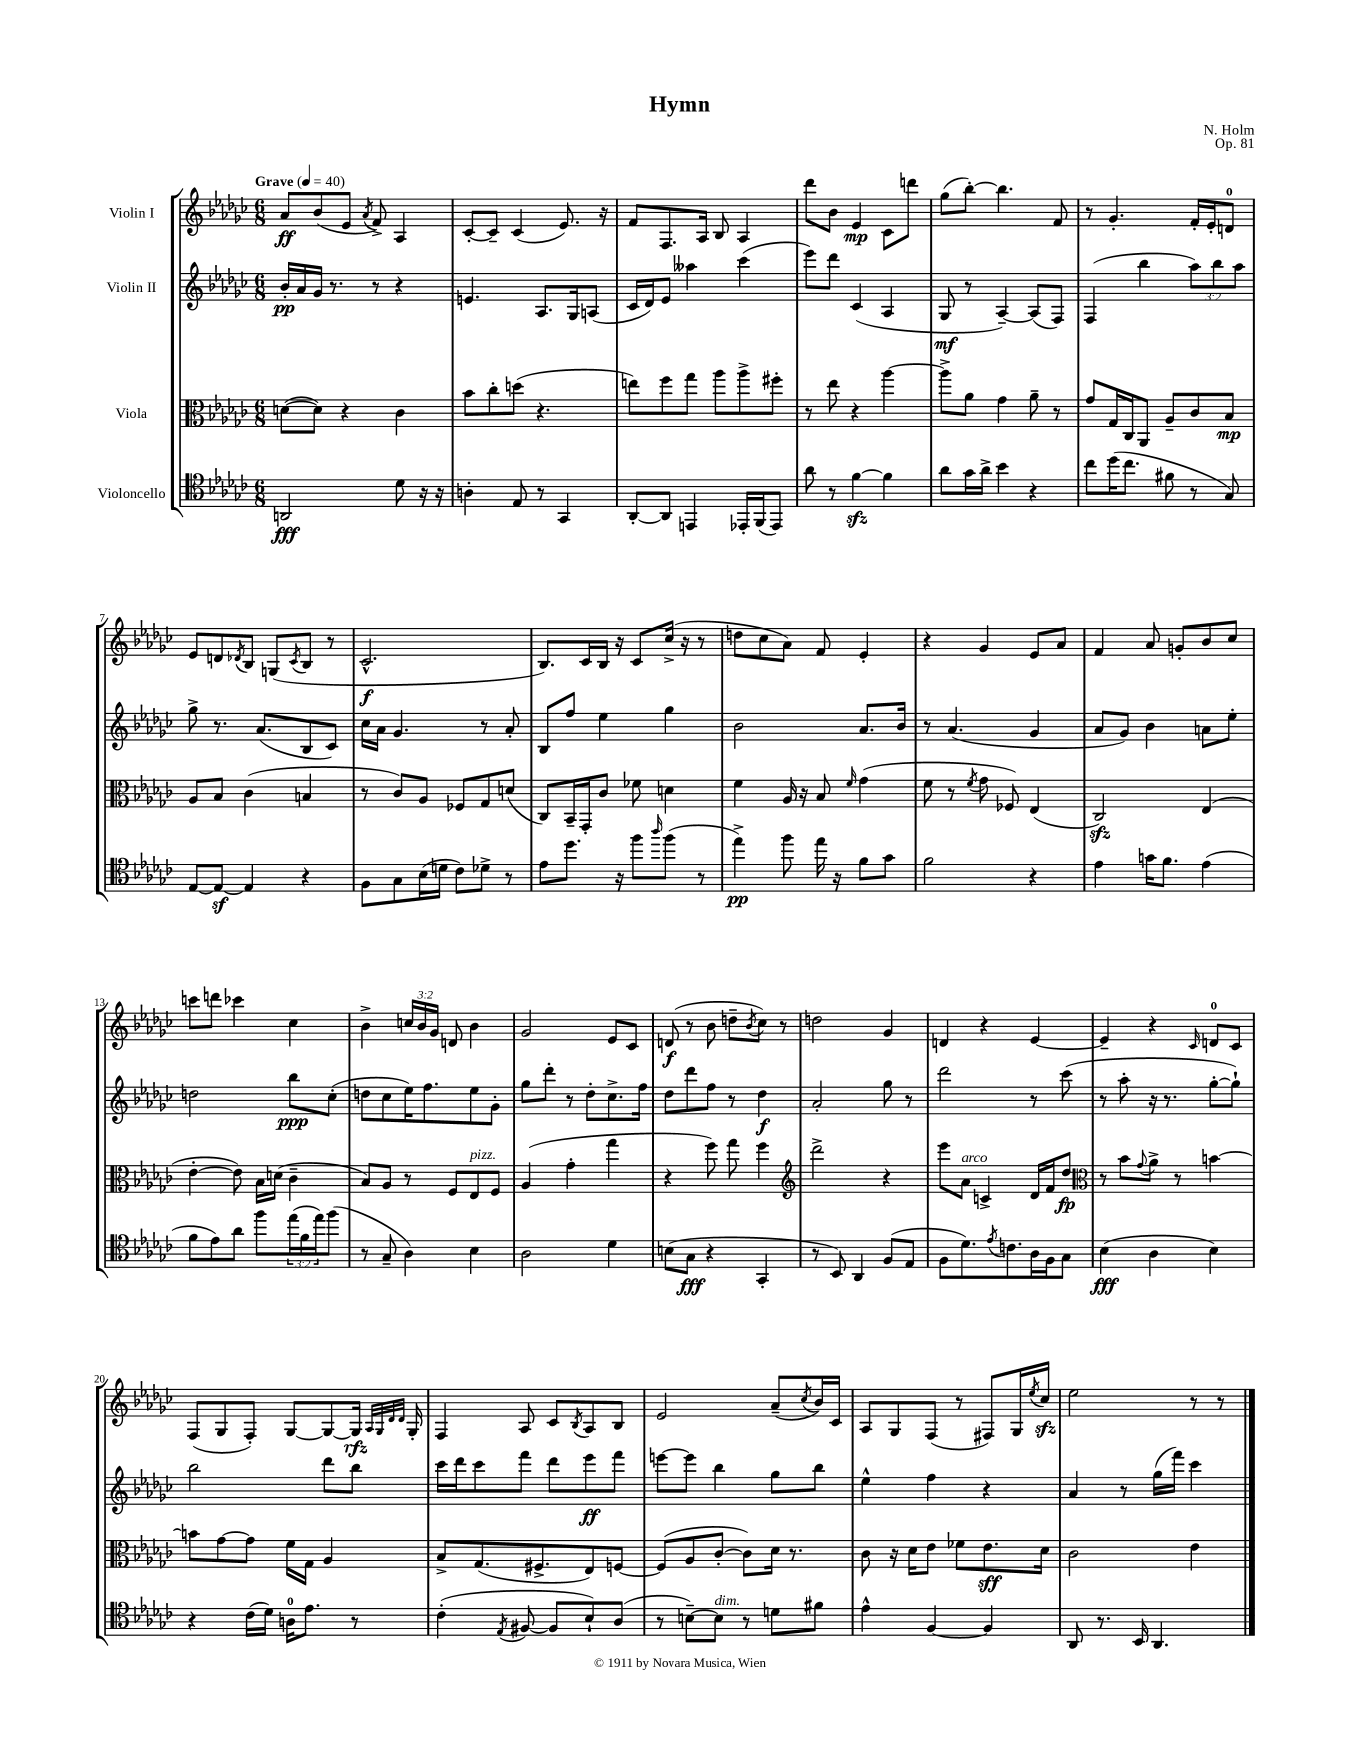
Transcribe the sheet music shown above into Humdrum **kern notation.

**kern	**dynam	**kern	**dynam	**kern	**dynam	**kern	**dynam
*part4	*part4	*part3	*part3	*part2	*part2	*part1	*part1
*staff4	*staff4	*staff3	*staff3	*staff2	*staff2	*staff1	*staff1
*I"Violoncello	*	*I"Viola	*	*I"Violin II	*	*I"Violin I	*
*clefC4	*	*clefC3	*	*clefG2	*	*clefG2	*
*k[b-e-a-d-g-c-]	*	*k[b-e-a-d-g-c-]	*	*k[b-e-a-d-g-c-]	*	*k[b-e-a-d-g-c-]	*
*M6/8	*	*M6/8	*	*M6/8	*	*M6/8	*
*MM40	*	*MM40	*	*MM40	*	*MM40	*
=1	=1	=1	=1	=1	=1	=1	=1
!	!	!	!	!	!	!LO:TX:a:B:t=Grave	!
2AAn/	fff	([8dn\L	.	16b-'/LL	pp	8a-/L	ff
.	.	.	.	16a-/	.	.	.
.	.	8d\J])	.	16g-/JJ	.	(8b-/	.
.	.	.	.	8.r	.	.	.
.	.	4r	.	.	.	8e-/J	.
.	.	.	.	.	.	8qa-/	.
.	.	.	.	8r	.	8f^/)	.
8d-\	.	4c-\	.	4r	.	4A-/	.
16r	.	.	.	.	.	.	.
16r	.	.	.	.	.	.	.
=2	=2	=2	=2	=2	=2	=2	=2
4An'\	.	8b-\L	.	4.en/	.	[8c-'/L	.
.	.	8cc-'\	.	.	.	8c-~/J]	.
8E-/	.	(8ddn\J	.	.	.	(4c-/	.
8r	.	4.r	.	8.A-/L	.	.	.
4GG-/	.	.	.	.	.	8.e-/)	.
.	.	.	.	16G-/k	.	.	.
.	.	.	.	(8An/J	.	.	.
.	.	.	.	.	.	16r	.
=3	=3	=3	=3	=3	=3	=3	=3
[8AA-'/L	.	8een\L)	.	16c-/LL	.	8f/L	.
.	.	.	.	16d-/J)	.	.	.
8AA-/J]	.	8ff\	.	8e-/J	.	8.F/	.
4EEn/	.	8gg-\J	.	4aa--X\	.	.	.
.	.	.	.	.	.	16A-/Jk	.
.	.	8aa-\L	.	.	.	8B-/	.
16EE-X'/LL	.	8aa-^\	.	(4ccc-\	.	4A-/	.
(16FF/J	.	.	.	.	.	.	.
8EE-/J)	.	8ff#X'\J	.	.	.	.	.
=4	=4	=4	=4	=4	=4	=4	=4
8a-\	.	8r	.	8eee-\L)	.	8ddd-\L	.
8r	.	8ee-\	.	8ddd-\J	.	8b-\J	.
[4fzz\	.	4r	.	(4c-/	.	4e-/	mp
4f\]	.	[4aa-\	.	4A-/	.	8c-\L	.
.	.	.	.	.	.	8dddn\J	.
=5	=5	=5	=5	=5	=5	=5	=5
8a-\L	.	8aa-^\L]	.	8G-/	mf	(8gg-\L	.
16g-\L	.	8a-\J	.	8r	.	[8bb-'\J)	.
16a-^\JJ	.	.	.	.	.	.	.
4b-\	.	4g-\	.	[4A-~/)	.	4.bb-\]	.
4r	.	8a-~\	.	(8A-/L]	.	.	.
.	.	8r	.	8F/J)	.	8f/	.
=6	=6	=6	=6	=6	=6	=6	=6
8cc-\L	.	8g-/L	.	(4F/	.	8r	.
(16dd-\K	.	16G-/L	.	.	.	4.g-'/	.
8.cc-\J	.	16C-/J	.	.	.	.	.
.	.	8AA-/J	.	4bb-\	.	.	.
8f#X\	.	8A-~/L	.	.	.	.	.
8r	.	8c-/	.	12aa-\L)	.	16f'/LL	.
.	.	.	.	.	.	16e-'/J	.
.	.	.	.	12bb-\	.	.	.
8G-/)	.	8B-/J	mp	.	.	8dn/J	.
.	.	.	.	12aa-\J	.	.	.
!!LO:LB:g=z
=7	=7	=7	=7	=7	=7	=7	=7
[8E-/L	.	8A-/L	.	8gg-^\	.	8e-/L	.
8E-z/J_	.	8B-/J	.	8.r	.	8dn/	.
.	.	.	.	.	.	8qd-X/	.
4E-/]	.	(4c-\	.	.	.	8B-/J	.
.	.	.	.	(8.a-/L	.	.	.
.	.	.	.	.	.	(8Gn/L	.
.	.	.	.	.	.	8qc-/	.
4r	.	4Bn/	.	8B-/	.	8B-/J	.
.	.	.	.	8c-/J)	.	8r	.
=8	=8	=8	=8	=8	=8	=8	=8
8F\L	.	8r	.	16cc-\LL	.	2.c-^^/	f
.	.	.	.	16a-\JJ	.	.	.
8G-\	.	8c-/L)	.	4.g-/	.	.	.
(16B-\L	.	8A-/J	.	.	.	.	.
16dn\JJ	.	.	.	.	.	.	.
8c-\L)	.	8F-X/L	.	.	.	.	.
8d-X^\J	.	8G-/	.	8r	.	.	.
8r	.	(8dn/J	.	8a-'/	.	.	.
=9	=9	=9	=9	=9	=9	=9	=9
8e-\L	.	8C-/L)	.	8B-/L	.	8.B-/L)	.
8.dd-\J	.	16BB-~/L	.	8ff/J	.	.	.
.	.	16GG-'/J	.	.	.	16c-/L	.
.	.	8c-/J	.	4ee-\	.	16B-/JJ	.
16r	.	.	.	.	.	16r	.
8ff\L	.	8f-X\	.	.	.	8c-/L	.
16qqaa-/	.	.	.	.	.	.	.
(8ff\J	.	4dn\	.	4gg-\	.	(16cc-^/Jk	.
.	.	.	.	.	.	16r	.
8r	.	.	.	.	.	8r	.
=10	=10	=10	=10	=10	=10	=10	=10
4ee-^\)	pp	4f\	.	2b-\	.	8ddn\L	.
.	.	.	.	.	.	8cc-\	.
8ff\	.	16A-/	.	.	.	8a-\J)	.
.	.	16r	.	.	.	.	.
16ee-\	.	8B-/	.	.	.	8f/	.
16r	.	.	.	.	.	.	.
.	.	16qqf/	.	.	.	.	.
8f\L	.	(4g-\	.	8.a-/L	.	4e-'/	.
8g-\J	.	.	.	.	.	.	.
.	.	.	.	16b-/Jk	.	.	.
=11	=11	=11	=11	=11	=11	=11	=11
2f\	.	8f\	.	8r	.	4r	.
.	.	8r	.	(4.a-/	.	.	.
.	.	8qf/	.	.	.	.	.
.	.	8g-\	.	.	.	4g-/	.
.	.	8F-X/)	.	.	.	.	.
4r	.	(4E-/	.	4g-/	.	8e-/L	.
.	.	.	.	.	.	8a-/J	.
=12	=12	=12	=12	=12	=12	=12	=12
4e-\	.	2C-zz/)	.	8a-/L	.	4f/	.
.	.	.	.	8g-/J)	.	.	.
16gn\KL	.	.	.	4b-\	.	8a-/	.
8.f\J	.	.	.	.	.	.	.
.	.	.	.	.	.	8gn'/L	.
(4e-\	.	(4E-/	.	8an\L	.	8b-/	.
.	.	.	.	8ee-'\J	.	8cc-/J	.
!!LO:LB:g=z
=13	=13	=13	=13	=13	=13	=13	=13
8f\L	.	[4e-'\	.	2ddn\	.	8cccn\L	.
8e-\)	.	.	.	.	.	8dddn\J	.
8a-\J	.	8e-\])	.	.	.	4ccc-X\	.
8ff\L	.	16B-\LL	.	.	.	.	.
.	.	(16dn\JJ	.	.	.	.	.
(24ee-\L	.	4c-~\	.	8bb-\L	ppp	4cc-\	.
24f\	.	.	.	.	.	.	.
24ee-\J)	.	.	.	.	.	.	.
(8ff\J	.	.	.	(8cc-'\J	.	.	.
=14	=14	=14	=14	=14	=14	=14	=14
8r	.	8B-/L)	.	8ddn\L	.	4b-^\	.
8G-~/	.	8A-/J	.	8cc-\	.	.	.
4A-\)	.	8r	.	16ee-\K)	.	24ccn/LL	.
.	.	.	.	.	.	24b-/	.
.	.	.	.	8.ff\	.	.	.
.	.	.	.	.	.	24g-/JJ	.
.	.	8F/L	.	.	.	8dn/	.
!	!	!LO:TX:a:i:t=pizz.	!	!	!	!	!
4B-\	.	8E-/	.	8ee-\	.	4b-\	.
.	.	8F/J	.	8g-'\J	.	.	.
=15	=15	=15	=15	=15	=15	=15	=15
2A-\	.	(4A-/	.	8gg-\L	.	2g-/	.
.	.	.	.	8ddd-'\J	.	.	.
.	.	4g-'\	.	8r	.	.	.
.	.	.	.	8dd-'\L	.	.	.
4d-\	.	4gg-\	.	8.cc-^\	.	8e-/L	.
.	.	.	.	.	.	8c-/J	.
.	.	.	.	16ff\Jk	.	.	.
=16	=16	=16	=16	=16	=16	=16	=16
(8Bn\L	.	4r	.	8dd-\L	.	(8dn/	f
8G-\J	fff	.	.	8ddd-\	.	8r	.
4r	.	8ff\)	.	8ff\J	.	8b-\	.
.	.	8gg-\	.	8r	.	8ddn~\L	.
.	.	.	.	.	.	8qb-/	.
4GG-'/	.	4ff\	.	4dd-\	f	8cc-\J)	.
.	.	.	.	.	.	8r	.
=17	=17	=17	=17	=17	=17	=17	=17
*	*	*clefG2	*	*	*	*	*
8r	.	2ddd-^\	.	2a-'/	.	2ddn\	.
8BB-/)	.	.	.	.	.	.	.
4AA-/	.	.	.	.	.	.	.
(8F/L	.	4r	.	8gg-\	.	4g-/	.
8E-/J	.	.	.	8r	.	.	.
=18	=18	=18	=18	=18	=18	=18	=18
8F\L	.	8eee-\L	.	2ddd-\	.	4dn/	.
!	!	!LO:TX:a:i:t=arco	!	!	!	!	!
8.d-\)	.	8a-\J	.	.	.	.	.
.	.	4cn^/	.	.	.	4r	.
8qe-/	.	.	.	.	.	.	.
8.cn\	.	.	.	.	.	.	.
16A-\L	.	16d-/LL	.	8r	.	[4e-/	.
16F\J	.	16f/J	.	.	.	.	.
8G-\J	.	8dd-/J	fp	(8ccc-\	.	.	.
=19	=19	=19	=19	=19	=19	=19	=19
*	*	*clefC3	*	*	*	*	*
(4B-\	fff	8r	.	8r	.	4e-~/]	.
.	.	8b-\L	.	8aa-'\	.	.	.
.	.	8qqg-/	.	.	.	.	.
4A-\	.	8a-^\J	.	16r	.	4r	.
.	.	.	.	8.r	.	.	.
.	.	8r	.	.	.	.	.
.	.	.	.	.	.	16qqc-/	.
4B-\)	.	[4bn\	.	[8gg-'\L	.	8dn/L	.
.	.	.	.	8gg-`\J])	.	8c-/J	.
!!LO:LB:g=z
=20	=20	=20	=20	=20	=20	=20	=20
4r	.	8bn\L]	.	2bb-\	.	(8F/L	.
.	.	[8g-\	.	.	.	8G-/	.
(16c-\LL	.	8g-\J]	.	.	.	8F'/J)	.
16d-\JJ)	.	.	.	.	.	.	.
16An\KL	.	16f\LL	.	.	.	[8G-/L	.
8.e-\J	.	16G-\JJ	.	.	.	.	.
.	.	4A-/	.	8ddd-\L	.	8G-/_	.
8r	.	.	.	8bb-\J	.	16G-/Jk]	rfz
.	.	.	.	.	.	32qqA-/LLL	.
.	.	.	.	.	.	32qqG-/	.
.	.	.	.	.	.	32qqd-/	.
.	.	.	.	.	.	32qqd-/JJJ	.
.	.	.	.	.	.	16G-'/	.
=21	=21	=21	=21	=21	=21	=21	=21
(4c-'\	.	8B-^/L	.	16ccc-\LL	.	4F/	.
.	.	.	.	16ddd-\J	.	.	.
.	.	(8.G-/	.	8ccc-\	.	.	.
8qE-/	.	.	.	.	.	.	.
[8F#X/	.	.	.	8fff\J	.	8A-/	.
.	.	8.F#X^/	.	.	.	.	.
8F#/L]	.	.	.	8ddd-\L	.	8c-/L	.
.	.	.	.	.	.	8qB-/	.
8B-`/)	.	8E-/)	.	8eee-\	ff	8A-/	.
(8A-/J	.	[8Fn/J	.	8fff\J	.	8B-/J	.
=22	=22	=22	=22	=22	=22	=22	=22
8r	.	(8F/L]	.	[8eeen\L	.	2e-/	.
[8Bn~\L)	.	8A-/	.	8eee\J]	.	.	.
!LO:TX:a:i:t=dim.	!	!	!	!	!	!	!
8B\J]	.	[8c-'/J	.	4bb-\	.	.	.
8r	.	8c-\L])	.	.	.	.	.
8dn\L	.	16d-\Jk	.	8gg-\L	.	(8a-~/L	.
.	.	8.r	.	.	.	.	.
.	.	.	.	.	.	8qcc-/	.
8f#X\J	.	.	.	8bb-\J	.	16b-/L)	.
.	.	.	.	.	.	16c-/JJ	.
=23	=23	=23	=23	=23	=23	=23	=23
4e-^^\	.	8c-\	.	4ee-^^\	.	8A-/L	.
.	.	16r	.	.	.	8G-/	.
.	.	16d-\KL	.	.	.	.	.
[4F/	.	8e-\J	.	4ff\	.	(8F/J	.
.	.	8f-X\L	.	.	.	8r	.
4F/]	.	8.e-\	sff	4r	.	8F#X/L)	.
.	.	.	.	.	.	16G-/L	.
.	.	.	.	.	.	8qee-/	.
.	.	16d-\Jk	.	.	.	16cc-zz/JJ	.
=24	=24	=24	=24	=24	=24	=24	=24
8AA-/	.	2c-\	.	4a-/	.	2ee-\	.
8.r	.	.	.	.	.	.	.
.	.	.	.	8r	.	.	.
16BB-/	.	.	.	.	.	.	.
4.AA-/	.	.	.	(16gg-\LL	.	.	.
.	.	.	.	16fff\JJ)	.	.	.
.	.	4e-\	.	4ccc-\	.	8r	.
.	.	.	.	.	.	8r	.
==	==	==	==	==	==	==	==
*-	*-	*-	*-	*-	*-	*-	*-
